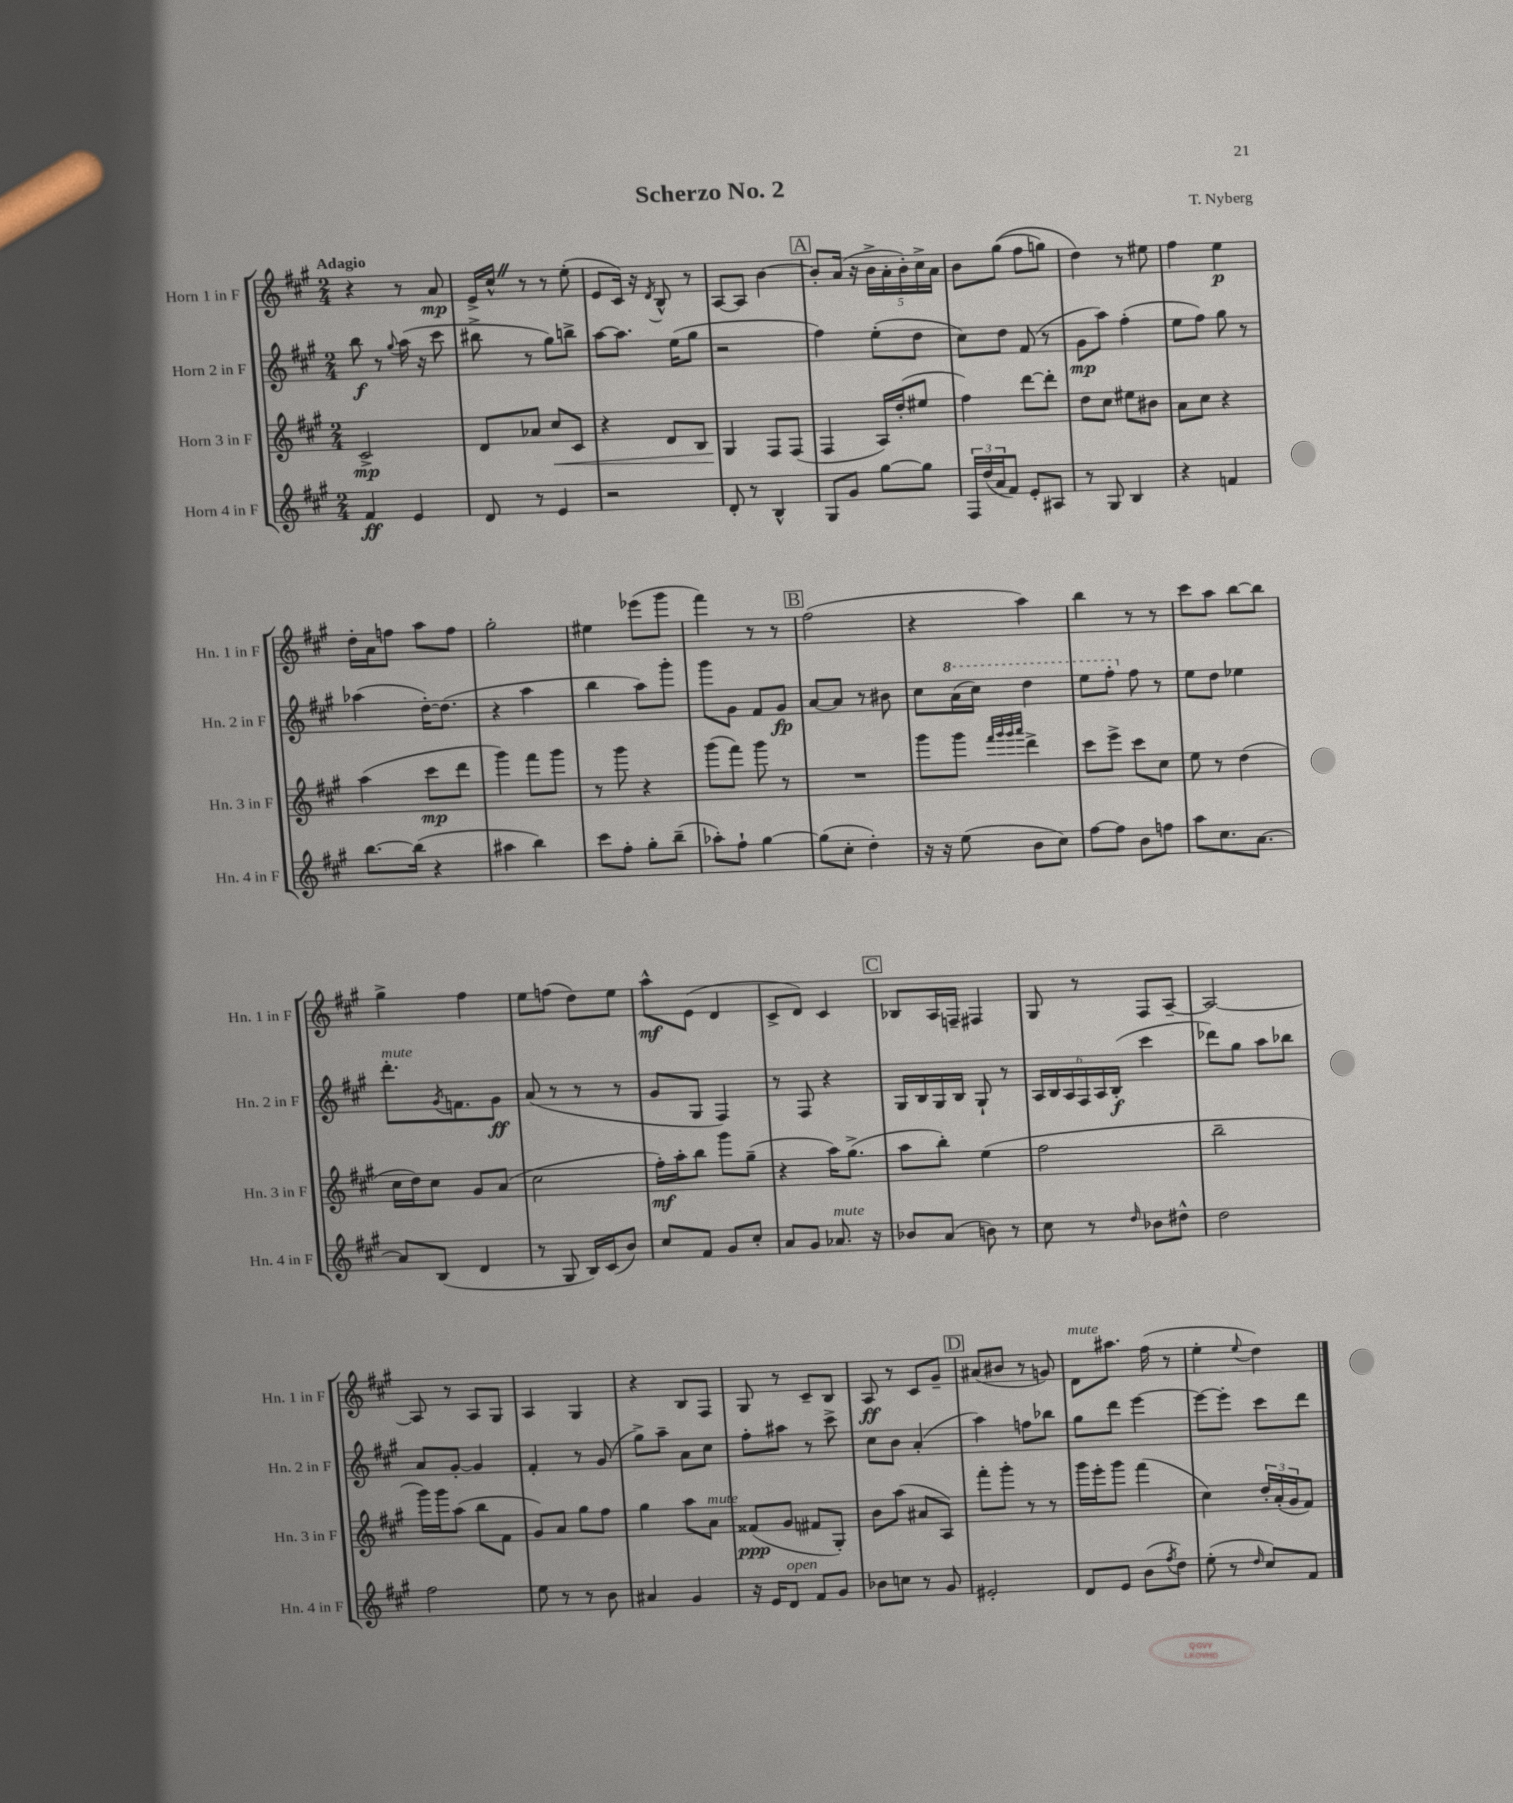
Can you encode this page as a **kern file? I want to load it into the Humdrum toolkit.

**kern	**dynam	**kern	**dynam	**kern	**dynam	**kern	**dynam
*part4	*part4	*part3	*part3	*part2	*part2	*part1	*part1
*staff4	*staff4	*staff3	*staff3	*staff2	*staff2	*staff1	*staff1
*I"Horn 4 in F	*	*I"Horn 3 in F	*	*I"Horn 2 in F	*	*I"Horn 1 in F	*
*I'Hn. 4 in F	*	*I'Hn. 3 in F	*	*I'Hn. 2 in F	*	*I'Hn. 1 in F	*
*clefG2	*	*clefG2	*	*clefG2	*	*clefG2	*
*k[f#c#g#]	*	*k[f#c#g#]	*	*k[f#c#g#]	*	*k[f#c#g#]	*
*M2/4	*	*M2/4	*	*M2/4	*	*M2/4	*
=1	=1	=1	=1	=1	=1	=1	=1
!	!	!	!	!	!	!LO:TX:a:B:t=Adagio	!
4f#/	ff	2c#^/	mp	8bb\	f	4r	.
.	.	.	.	8r	.	.	.
.	.	.	.	8qqgg#/	.	.	.
4e/	.	.	.	(16aa\	.	8r	.
.	.	.	.	16r	.	.	.
.	.	.	.	8ccc#\	.	8a/	mp
=2	=2	=2	=2	=2	=2	=2	=2
8d/	.	8d/L	.	8bb#X^\	.	16e^/LL	.
.	.	.	.	.	.	16cc#^^Z/JJ	.
8r	.	8a-X/J	.	8r	.	8r	.
!	!	!	!LO:HP:b	!	!	!	!
4e/	.	8cc#/L	<	8gg#\L)	.	8r	.
.	.	8c#/J	.	8bbn^\J	.	(8ee'\	.
=3	=3	=3	=3	=3	=3	=3	=3
2r	.	4r	.	[8aa\L	.	8e/L	.
.	.	.	.	8.aa\J]	.	16c#/Jk)	.
.	.	.	.	.	.	16r	.
.	.	.	.	.	.	8qd/	.
.	.	8d/L	.	.	.	8B^^/	.
.	.	.	.	(16ee\KL	.	.	.
.	.	8B/J	.	8gg#\J	.	8r	.
=4	=4	=4	=4	=4	=4	=4	=4
8d'/	.	4G#/	.	2r	.	[8A/L	.
8r	.	.	.	.	.	8A/J]	.
4B^^/	.	8F#/L	[	.	.	[4b\	.
.	.	(8F#/J	.	.	.	.	.
!!LO:REH:place=s1:t=A
=5	=5	=5	=5	=5	=5	=5	=5
8G#/L	.	4F#/	.	4ff#\)	.	8b'/L]	.
8g#/J	.	.	.	.	.	(16a/Jk	.
.	.	.	.	.	.	16r	.
[8gg#\L	.	16A/LL)	.	(8ee'\L	.	20b^\LL	.
.	.	.	.	.	.	20a'\	.
.	.	(16dd'/J	.	.	.	.	.
.	.	.	.	.	.	20b'\)	.
8gg#\J]	.	8ee#X/J	.	8dd\J	.	.	.
.	.	.	.	.	.	20cc#^\	.
.	.	.	.	.	.	20a\JJ	.
=6	=6	=6	=6	=6	=6	=6	=6
24F#/LL	.	4ff#\)	.	8cc#\L)	.	8b\L	.
(24dd/	.	.	.	.	.	.	.
24a/J	.	.	.	.	.	.	.
8f#/J)	.	.	.	8dd\J	.	((8gg#\J	.
8e'/L	.	[8ddd\L	.	(8f#/	.	8ff#\L	.
8A#X/J	.	8ddd'\J]	.	8r	.	8ggn\J)	.
=7	=7	=7	=7	=7	=7	=7	=7
8r	.	8dd\L	.	8g#\L	mp	4dd\)	.
8G#/	.	8cc#\J	.	8aa\J)	.	.	.
4B/	.	8ee#X\L	.	(4ff#'\	.	8r	.
.	.	8b#X\J	.	.	.	8ee#X\	.
=8	=8	=8	=8	=8	=8	=8	=8
4r	.	8a\L	.	8ee\L	.	4ff#\	.
.	.	8cc#\J	.	8ff#\J)	.	.	.
4fn/	.	4r	.	8gg#\	.	4ee\	p
.	.	.	.	8r	.	.	.
!!LO:LB:g=z
=9	=9	=9	=9	=9	=9	=9	=9
[8.bb\L	.	(4aa\	.	(4aa-X\	.	16dd'\LL	.
.	.	.	.	.	.	16a\J	.
.	.	.	.	.	.	8ffn\J	.
(16bb\Jk]	.	.	.	.	.	.	.
4r	.	8ccc#\L	mp	[16dd'\KL)	.	8aa\L	.
.	.	.	.	(8.dd\J]	.	.	.
.	.	8ddd\J	.	.	.	8ff\J	.
=10	=10	=10	=10	=10	=10	=10	=10
4aa#X\	.	4ggg#\)	.	4r	.	2gg#'\	.
4bb\)	.	8fff#\L	.	4aa\	.	.	.
.	.	8ggg#\J	.	.	.	.	.
=11	=11	=11	=11	=11	=11	=11	=11
8ccc#\L	.	8r	.	4bb\	.	4ee#X\	.
8ff#'\J	.	8ggg#\	.	.	.	.	.
8gg#'\L	.	4r	.	8aa\L)	.	(8eee-X\L	.
(8bb~\J	.	.	.	8ggg#'\J	.	8ggg#\J	.
=12	=12	=12	=12	=12	=12	=12	=12
8aa-X'\L)	.	(8ggg#\L	.	8ggg#\L	.	4fff#\)	.
8ff#`\J	.	8fff#\J)	.	8g#\J	.	.	.
[4gg#\	.	8ggg#\	.	8f#/L	.	8r	.
.	.	8r	.	8g#/J	fp	8r	.
!!LO:REH:place=s1:t=B
=13	=13	=13	=13	=13	=13	=13	=13
(8gg#\L]	.	2r	.	[8a/L	.	(2ff#\	.
8cc#'\J	.	.	.	8a/J]	.	.	.
4dd'\)	.	.	.	8r	.	.	.
.	.	.	.	8b#X\	.	.	.
=14	=14	=14	=14	=14	=14	=14	=14
16r	.	8ggg#\L	.	8cc#\L	.	4r	.
16r	.	.	.	.	.	.	.
*	*	*	*	*8va	*	*	*
(8ee\	.	8ggg#\J	.	(16aa\L	.	.	.
.	.	.	.	16ccc#\JJ)	.	.	.
.	.	32qqfff#/LLL	.	.	.	.	.
.	.	32qqggg#/	.	.	.	.	.
.	.	32qqggg#/	.	.	.	.	.
.	.	32qqaaa/JJJ	.	.	.	.	.
8b\L	.	4ddd^\	.	4ddd\	.	4aa\)	.
8cc#\J)	.	.	.	.	.	.	.
=15	=15	=15	=15	=15	=15	=15	=15
[8ff#\L	.	8ccc#\L	.	8eee\L	.	4bb\	.
8ff#\J]	.	8eee^\J	.	8fff#'\J	.	.	.
*	*	*	*	*X8va	*	*	*
8b\L	.	8ccc#\L	.	8ff#\	.	8r	.
8ffn\J	.	8cc#\J	.	8r	.	8r	.
=16	=16	=16	=16	=16	=16	=16	=16
8aa\L	.	8ee\	.	8ee\L	.	8ccc#\L	.
8.cc#\	.	8r	.	8dd\J	.	8aa\J	.
.	.	(4dd\	.	4ee-X\	.	[8bb\L	.
[8.a\J	.	.	.	.	.	.	.
.	.	.	.	.	.	8bb\J]	.
!!LO:LB:g=z
=17	=17	=17	=17	=17	=17	=17	=17
!	!	!	!	!LO:TX:a:i:t=mute	!	!	!
8a/L]	.	16cc#\LL	.	8.ddd'\L	.	4gg#^\	.
.	.	16dd\J)	.	.	.	.	.
(8B/J	.	8cc#\J	.	.	.	.	.
.	.	.	.	8qg#/	.	.	.
.	.	.	.	8.fn\	.	.	.
4d/	.	8g#/L	.	.	.	4ff#\	.
.	.	(8a/J	.	8g#\J	ff	.	.
=18	=18	=18	=18	=18	=18	=18	=18
8r	.	2cc#\	.	(8a/	.	8ee\L	.
8G#/	.	.	.	8r	.	(8ffn\J	.
16B/LL)	.	.	.	8r	.	8dd\L)	.
(16c#/J	.	.	.	.	.	.	.
8b/J)	.	.	.	8r	.	8ee\J	.
=19	=19	=19	=19	=19	=19	=19	=19
8cc#/L	.	16ff#'\LL)	mf	8g#/L	.	8aa^^\L	mf
.	.	16aa'\J	.	.	.	.	.
8f#/J	.	8bb\J	.	8G#/J	.	(8e\J	.
8g#/L	.	8ggg#\L	.	4F#/)	.	4d/	.
8cc#'/J	.	(8gg#~\J	.	.	.	.	.
=20	=20	=20	=20	=20	=20	=20	=20
8a/L	.	4r	.	8r	.	8c#^/L	.
8g#/J	.	.	.	8F#/	.	8d/J)	.
!LO:TX:a:i:t=mute	!	!	!	!	!	!	!
8.a-X/	.	16aa\KL)	.	4r	.	4c#/	.
.	.	(8.gg#^\J	.	.	.	.	.
16r	.	.	.	.	.	.	.
!!LO:REH:place=s1:t=C
=21	=21	=21	=21	=21	=21	=21	=21
8b-X/L	.	8aa\L	.	16G#/LL	.	8B-X/L	.
.	.	.	.	16B/	.	.	.
(8a/J	.	8bb'\J)	.	16G#/	.	16A/L	.
.	.	.	.	16B/JJ	.	16Fn~/JJ	.
8bn\)	.	(4ee\	.	8G#`/	.	4F#X/	.
8r	.	.	.	8r	.	.	.
=22	=22	=22	=22	=22	=22	=22	=22
8cc#\	.	2ff#\	.	24A/LL	.	8G#/	.
.	.	.	.	24B/	.	.	.
.	.	.	.	24A/	.	.	.
8r	.	.	.	24F#/	.	8r	.
.	.	.	.	24A/	.	.	.
.	.	.	.	(24B'/JJ	f	.	.
16qqdd/	.	.	.	.	.	.	.
8b-X\L	.	.	.	4ccc#\	.	8F#/L	.
8dd#X^^\J	.	.	.	.	.	[8A~/J	.
=23	=23	=23	=23	=23	=23	=23	=23
2dd\	.	2bb~\	.	8ddd-X\L)	.	2A/_	.
.	.	.	.	8gg#\J	.	.	.
.	.	.	.	8aa\L	.	.	.
.	.	.	.	8bb-X\J	.	.	.
!!LO:LB:g=z
=24	=24	=24	=24	=24	=24	=24	=24
2ff#\	.	16ggg#\LL)	.	8a/L	.	8A/]	.
.	.	16ggg#\J	.	.	.	.	.
.	.	(8aa\J	.	[8g#'/J	.	8r	.
.	.	8bb\L	.	4g#/]	.	8A/L	.
.	.	8f#\J	.	.	.	8G#/J	.
=25	=25	=25	=25	=25	=25	=25	=25
8ee\	.	8g#/L)	.	4f#'/	.	4A/	.
8r	.	8a/J	.	.	.	.	.
8r	.	8gg#\L	.	8r	.	4G#/	.
8b\	.	8ff#\J	.	(8g#/	.	.	.
=26	=26	=26	=26	=26	=26	=26	=26
4a#X/	.	4gg#\	.	8gg#^\L)	.	4r	.
.	.	.	.	8aa~\J	.	.	.
4g#/	.	8aa\L	.	8a\L	.	8B/L	.
!	!	!LO:TX:a:i:t=mute	!	!	!	!	!
.	.	8a\J	.	8cc#\J	.	8F#/J	.
=27	=27	=27	=27	=27	=27	=27	=27
16r	.	(8f##X/L	ppp	8ff#'\L	.	8G#/	.
16e/KL	.	.	.	.	.	.	.
!LO:TX:a:i:t=open	!	!	!	!	!	!	!
8d/J	.	8g#/J	.	8aa#X\J	.	8r	.
8f#/L	.	8f#X/L	.	8r	.	8c#~/L	.
8g#/J	.	8G#'/J)	.	8ccc#^\	.	8B/J	.
=28	=28	=28	=28	=28	=28	=28	=28
8b-X\L	.	8b\L	.	8cc#\L	.	8A/	ff
8ccn\J	.	(8aa\J	.	8b\J	.	8r	.
8r	.	8a#X/L	.	(4a'/	.	8c#/L	.
8g#/	.	8A/J)	.	.	.	8g#~/J	.
!!LO:REH:place=s1:t=D
=29	=29	=29	=29	=29	=29	=29	=29
2e#X'/	.	8fff#'\L	.	4aa\)	.	(8a#X/L	.
.	.	8ggg#'\J	.	.	.	8b#X/J	.
.	.	8r	.	8ffn\L	.	8r	.
.	.	8r	.	8bb-X\J	.	8gn/)	.
=30	=30	=30	=30	=30	=30	=30	=30
!	!	!	!	!	!	!LO:TX:a:i:t=mute	!
8d/L	.	16ggg#\LL	.	8gg#\L	.	8d\L	.
.	.	16eee'\J	.	.	.	.	.
8e/J	.	8ggg#\J	.	8ddd\J	.	8.aa#X\J	.
(8b\L	.	(4fff#\	.	[4eee\	.	.	.
.	.	.	.	.	.	(16ff#\	.
8qff#/	.	.	.	.	.	.	.
8dd\J)	.	.	.	.	.	8r	.
=31	=31	=31	=31	=31	=31	=31	=31
(8ee'\	.	4cc#\)	.	8eee\L_	.	4ee'\	.
8r	.	.	.	8eee'\J]	.	.	.
16qqdd/	.	.	.	.	.	8qqee/	.
8cc#/L)	.	24dd'/LL	.	8ccc#\L	.	4dd\)	.
.	.	(24a'/	.	.	.	.	.
.	.	24g#/J	.	.	.	.	.
8f#/J	.	8f#/J)	.	8ddd\J	.	.	.
==	==	==	==	==	==	==	==
*-	*-	*-	*-	*-	*-	*-	*-
